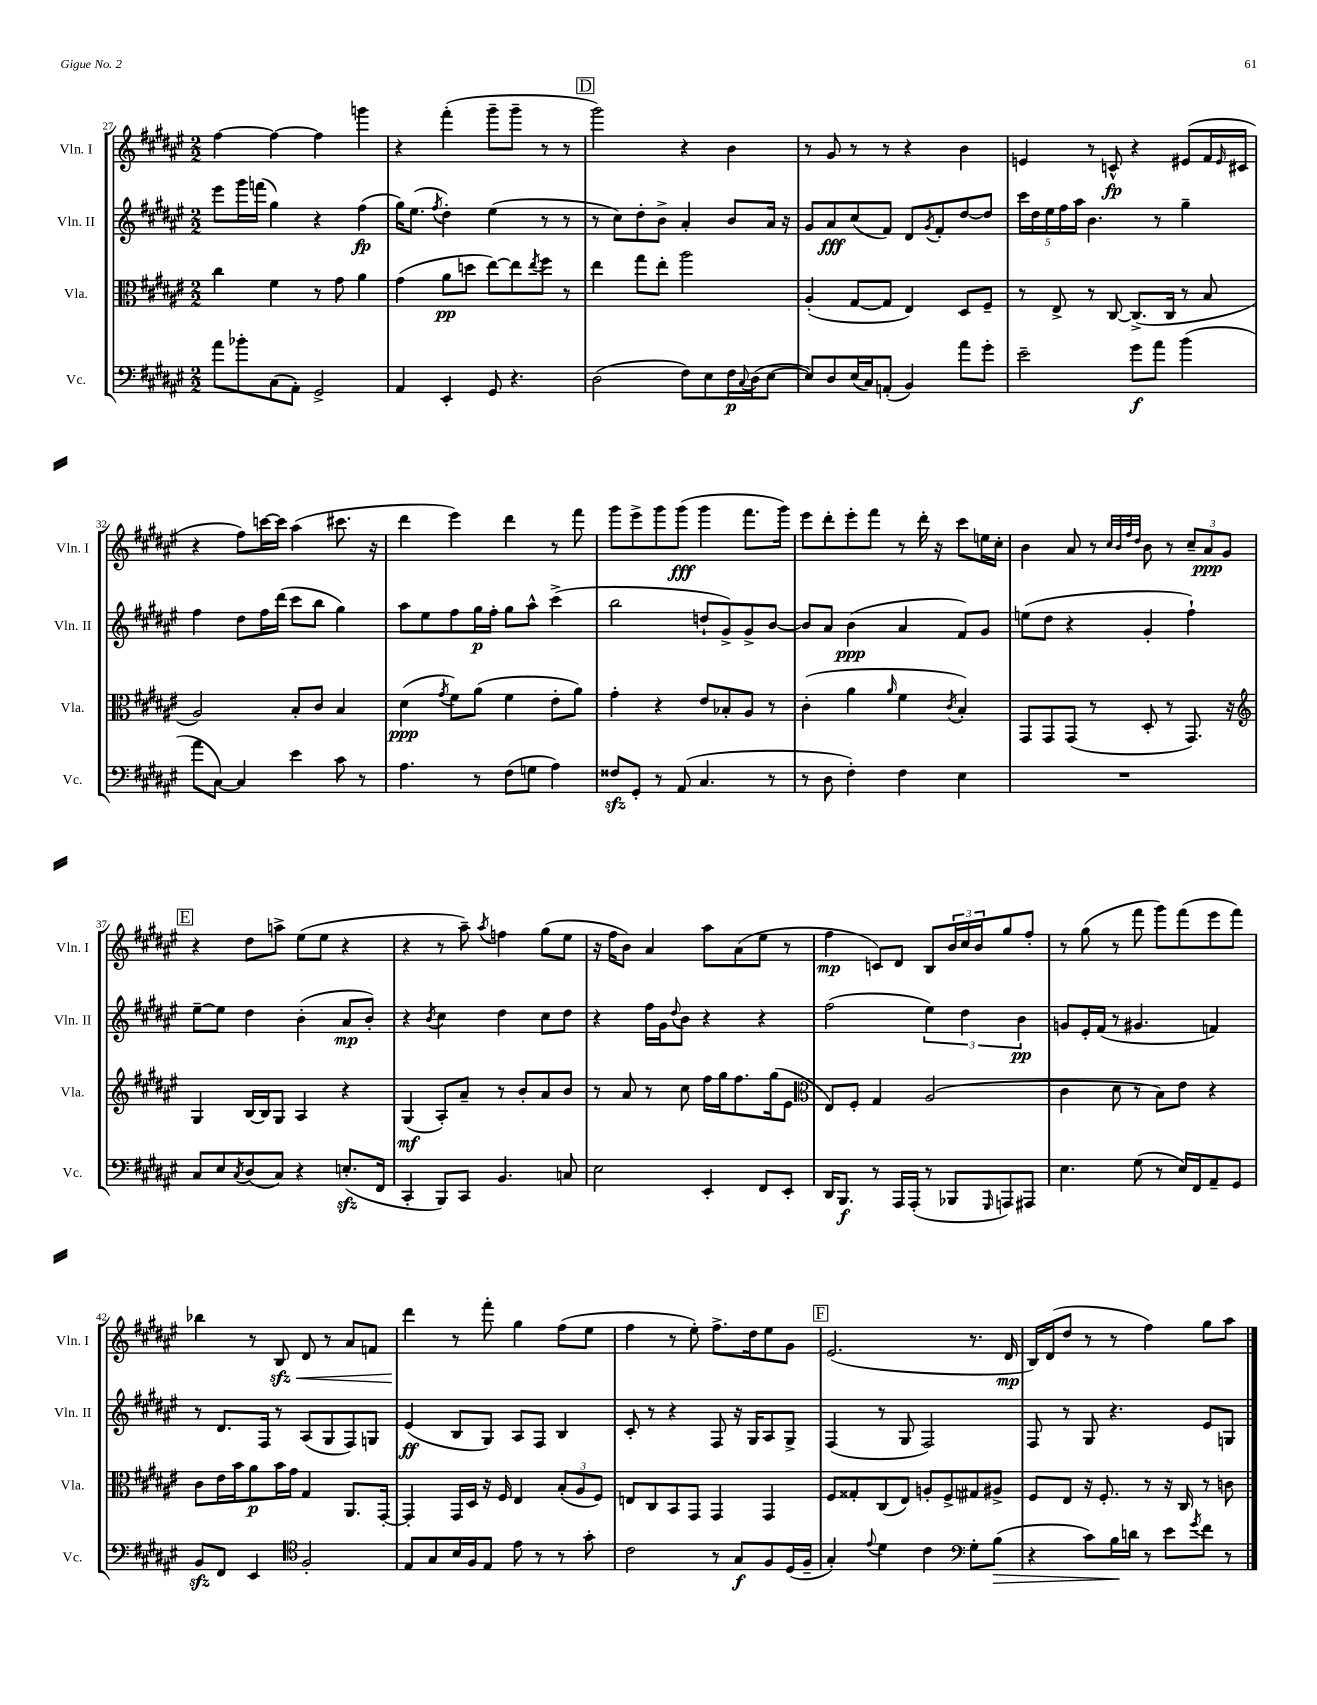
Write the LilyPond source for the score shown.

<<
\new StaffGroup <<
\new Staff = "s0" \with { instrumentName = "Vln. I" shortInstrumentName = "Vln. I" } {
    \clef treble \key fis \major \numericTimeSignature \time 2/2
    fis''4~ fis''4~ fis''4 g'''4 |
    r4 fis'''4-.( gis'''8-- gis'''8-- r8 r8 |
    \mark \markup { \box "D" } gis'''2) r4 b'4 |
    r8 gis'8 r8 r8 r4 b'4 |
    e'4 r8 c'8-^\fp r4 eis'8( fis'16 \grace { eis'16 } cis'16 |
    r4 fis''8) c'''16~ c'''16 ais''4( cis'''8. r16 |
    dis'''4 eis'''4) dis'''4 r8 fis'''8 |
    gis'''8 eis'''8-> gis'''8 gis'''8\fff( gis'''4 fis'''8. gis'''16) |
    eis'''8 dis'''8-. eis'''8-. fis'''8 r8 dis'''16-. r16 cis'''8 e''16 cis''16-. |
    b'4 ais'8 r8 \grace { cis''32 b'32 fis''32 dis''32 } b'8 r8 \tuplet 3/2 { cis''8-- ais'8\ppp gis'8 } |
    \mark \markup { \box "E" } r4 dis''8 a''8-> eis''8( eis''8 r4 |
    r4 r8 ais''8--) \acciaccatura { ais''8 } f''4 gis''8( eis''8 |
    r16 fis''16 b'8) ais'4 ais''8 ais'8( eis''8 r8 |
    fis''4\mp c'8) dis'8 b8 \tuplet 3/2 { b'16 cis''16 b'16 } gis''8 fis''8-. |
    r8 gis''8( r8 fis'''8 gis'''8) fis'''8( eis'''8 fis'''8) |
    bes''4 r8 b8\sfz\< dis'8 r8 ais'8 f'8 |
    dis'''4\! r8 fis'''8-. gis''4 fis''8( eis''8 |
    fis''4 r8 eis''8-.) fis''8.-> dis''16 eis''8 gis'8 |
    \mark \markup { \box "F" } eis'2.( r8. dis'16\mp |
    b16) dis'16( dis''8 r8 r8 fis''4) gis''8 ais''8 \bar "|." |
}
\new Staff = "s1" \with { instrumentName = "Vln. II" shortInstrumentName = "Vln. II" } {
    \clef treble \key fis \major \numericTimeSignature \time 2/2
    eis'''8 gis'''16 f'''16( gis''4) r4 fis''4\fp( |
    gis''16) eis''8.( \acciaccatura { fis''8 } dis''4-.) eis''4( r8 r8 |
    \mark \markup { \box "D" } r8 cis''8) dis''8-. b'8-> ais'4-. b'8 ais'16 r16 |
    gis'8 ais'8\fff cis''8( fis'8) dis'8 \acciaccatura { gis'8 } fis'8-. dis''8~ dis''8 |
    \tuplet 5/4 { cis'''16 dis''16 eis''16 fis''16 ais''16 } b'4. r8 gis''4-- |
    fis''4 dis''8 fis''16 dis'''16( cis'''8 b''8 gis''4) |
    ais''8 eis''8 fis''8 gis''16\p fis''16-. gis''8 ais''8-^ cis'''4->( |
    b''2 d''8-! gis'8->) gis'8-> b'8~ |
    b'8 ais'8 b'4\ppp( ais'4 fis'8) gis'8 |
    e''8( dis''8 r4 gis'4-. fis''4-!) |
    \mark \markup { \box "E" } eis''8~-- eis''8 dis''4 b'4-.( ais'8\mp b'8-.) |
    r4 \acciaccatura { b'8 } cis''4 dis''4 cis''8 dis''8 |
    r4 fis''16 gis'16 \appoggiatura { dis''8 } b'8 r4 r4 |
    fis''2( \tuplet 3/2 { eis''4) dis''4 b'4\pp } |
    g'8 eis'16-. fis'16( r8 gis'4. f'4) |
    r8 dis'8. fis16 r8 ais8( gis8 fis8) g8 |
    eis'4\ff( b8 gis8) ais8 fis8 b4 |
    cis'8-. r8 r4 fis8 r16 gis16 ais8 gis8-> |
    \mark \markup { \box "F" } fis4( r8 gis8 fis2) |
    fis8 r8 gis8 r4. eis'8 g8 \bar "|." |
}
\new Staff = "s2" \with { instrumentName = "Vla." shortInstrumentName = "Vla." } {
    \clef alto \key fis \major \numericTimeSignature \time 2/2
    cis''4 fis'4 r8 gis'8 ais'4 |
    gis'4( ais'8\pp d''8 eis''8~) eis''8 \acciaccatura { eis''8 } fis''8 r8 |
    \mark \markup { \box "D" } eis''4 gis''8 eis''8-. ais''2 |
    ais4-.( gis8~ gis8 eis4) dis8 fis8-- |
    r8 eis8-> r8 cis8~ cis8.->( cis16 r8 b8 |
    ais2) b8-. cis'8 b4 |
    dis'4\ppp( \acciaccatura { gis'8 } fis'8) ais'8( fis'4 eis'8-. ais'8) |
    gis'4-. r4 eis'8 bes8-. ais8 r8 |
    cis'4-.( ais'4 \grace { ais'16 } fis'4 \acciaccatura { cis'8 } b4-.) |
    gis,8 gis,8 gis,8( r8 dis8-. r8 gis,8.) r16 |
    \mark \markup { \box "E" } \clef treble gis4 b16~ b16 gis8 ais4 r4 |
    gis4\mf( ais8-.) ais'8-- r8 b'8-. ais'8 b'8 |
    r8 ais'8 r8 cis''8 fis''16 gis''16 fis''8. gis''16( eis'8 |
    \clef alto eis8) fis8-. gis4 ais2( |
    cis'4 dis'8 r8 b8) eis'8 r4 |
    cis'8 eis'16 b'16 ais'8\p b'16 gis'16 gis4 ais,8. gis,16~-. |
    gis,4-. gis,16 dis16 r16 fis16 eis4 \tuplet 3/2 { b8-.( ais8 fis8) } |
    e8 cis8 b,8 gis,8 gis,4 gis,4 |
    \mark \markup { \box "F" } fis8 gisis8-. cis8( eis8) a8-. fis8-> gis8 ais8-> |
    fis8 eis8 r16 fis8.-. r8 r16 cis16 r8 c'8 \bar "|." |
}
\new Staff = "s3" \with { instrumentName = "Vc." shortInstrumentName = "Vc." } {
    \clef bass \key fis \major \numericTimeSignature \time 2/2
    ais'8 bes'8-. cis8( ais,8-.) gis,2-> |
    ais,4 eis,4-. gis,8 r4. |
    \mark \markup { \box "D" } dis2( fis8) eis8 fis16\p \appoggiatura { cis8 } dis16( eis8~ |
    eis8) dis8 eis16( cis16) a,8-.( b,4) ais'8 gis'8-. |
    eis'2-- gis'8\f ais'8 b'4( |
    ais'8 cis8~) cis4 eis'4 cis'8 r8 |
    ais4. r8 fis8( g8 ais4) |
    fisis8\sfz gis,8-. r8 ais,8( cis4. r8 |
    r8 dis8 fis4-.) fis4 eis4 |
    R1 |
    \mark \markup { \box "E" } cis8 eis8 \acciaccatura { cis8 } dis8( cis8) r4 e8.-.\sfz( fis,16 |
    cis,4-. b,,8) cis,8 b,4. c8 |
    eis2 eis,4-. fis,8 eis,8-. |
    dis,16 b,,8.\f r8 ais,,16 ais,,16-.( r8 bes,,8 \grace { gis,,16 } a,,8) ais,,8 |
    eis4. gis8( r8 eis16) fis,16 ais,8-- gis,8 |
    b,8\sfz fis,8 eis,4 \clef tenor fis2-. |
    eis8 gis8 b16 fis16 eis8 eis'8 r8 r8 gis'8-. |
    cis'2 r8 gis8\f fis8 dis16( fis16-- |
    \mark \markup { \box "F" } gis4-.) \appoggiatura { eis'8 } dis'4 cis'4 \clef bass gis8-. b8\>( |
    r4 cis'8) b16\! d'16 r8 eis'8 \acciaccatura { gis'8 } fis'8 r8 \bar "|." |
}
>>
>>
\layout { \context { \Score currentBarNumber = #27 } }
